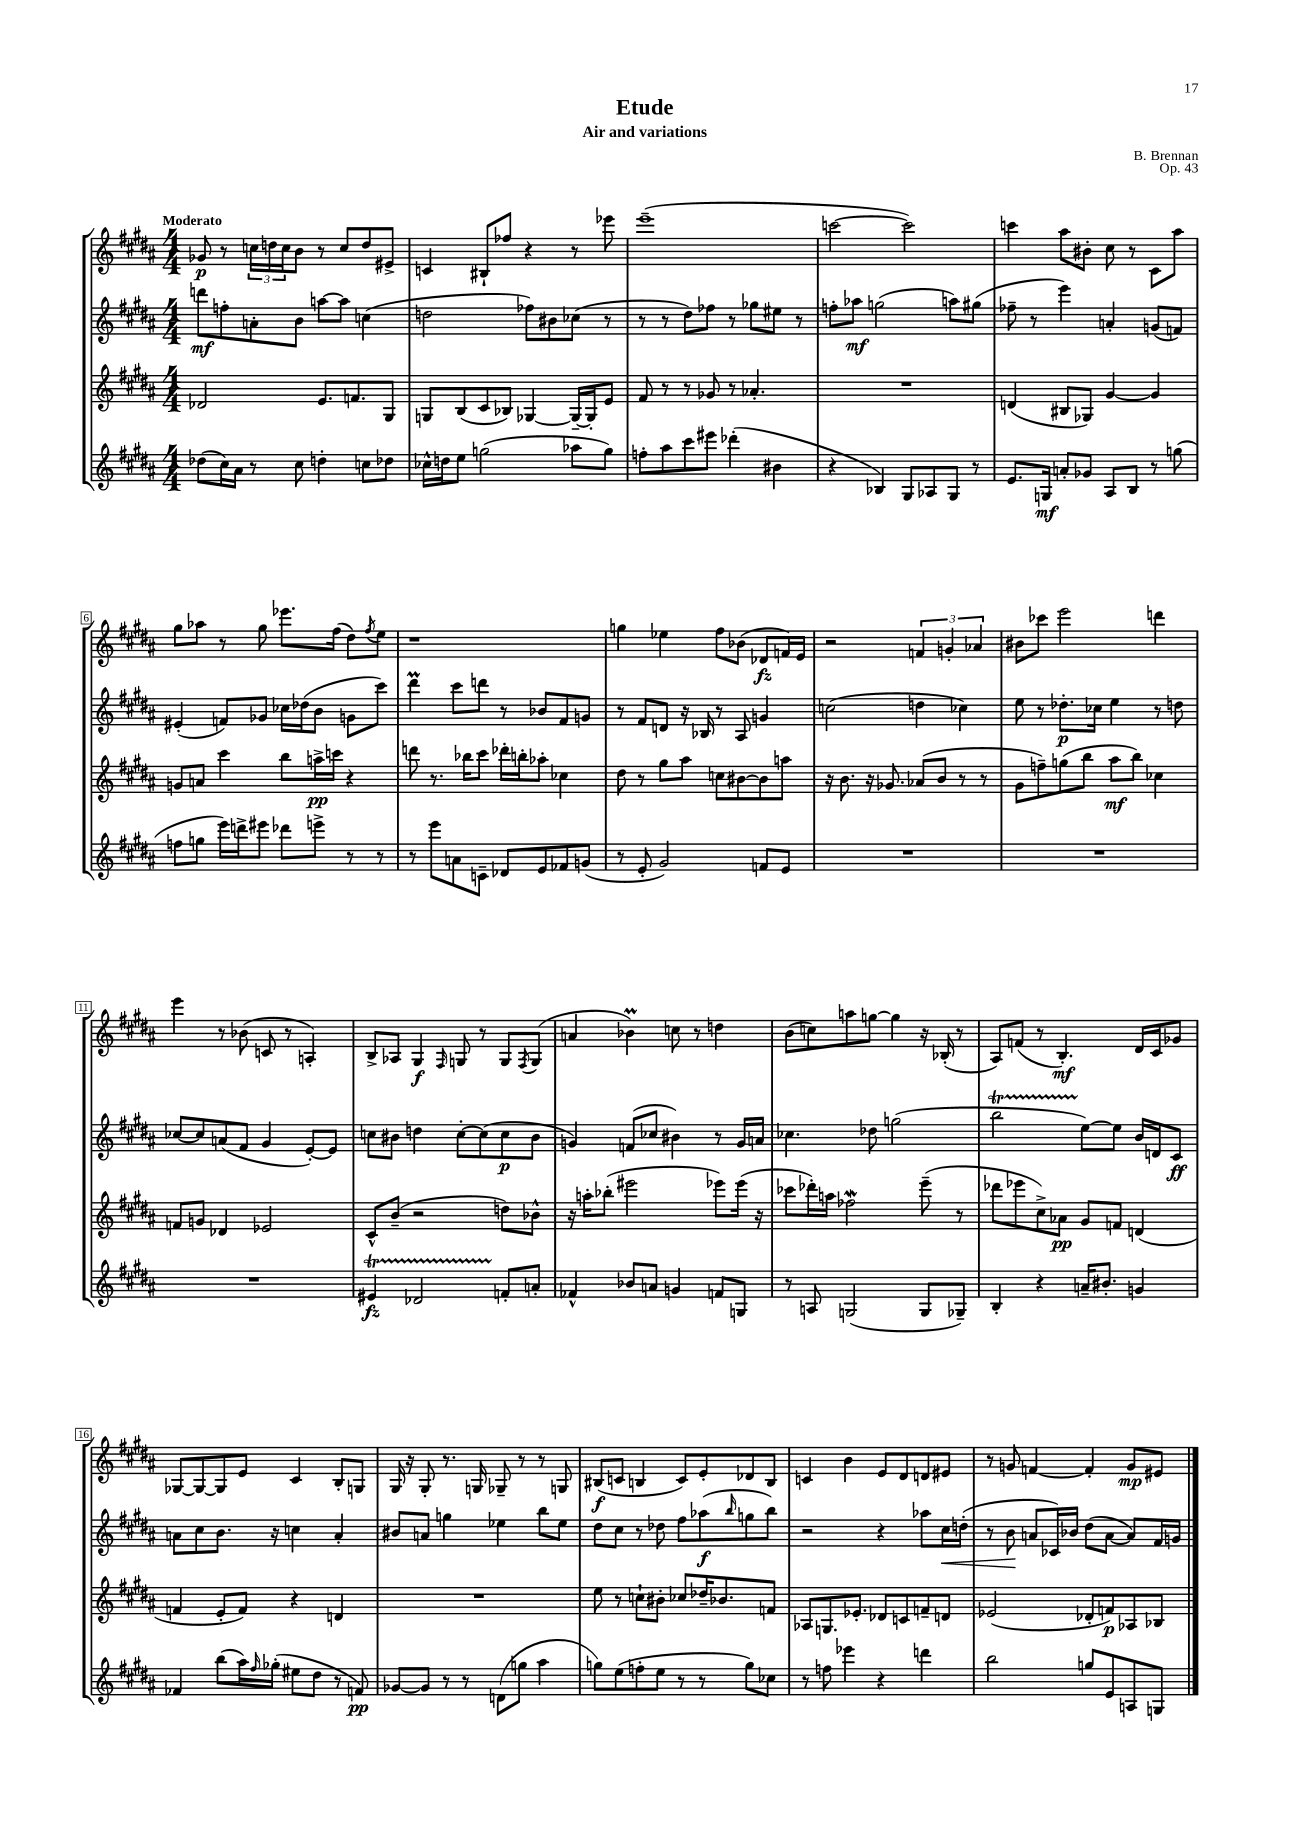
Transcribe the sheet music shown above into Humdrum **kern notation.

**kern	**kern	**kern	**kern
*staff4	*staff3	*staff2	*staff1
*clefG2	*clefG2	*clefG2	*clefG2
*k[f#c#g#d#a#]	*k[f#c#g#d#a#]	*k[f#c#g#d#a#]	*k[f#c#g#d#a#]
*M4/4	*M4/4	*M4/4	*M4/4
(8dd-	2d-	8ddd	8g-
16cc#)	.	8ff'	8r
16a#	.	.	.
8r	.	8a'	24cc
.	.	.	24dd
.	.	.	24cc
8cc#	.	8b	8b
4dd'	8.e	[8aa	8r
.	.	8aa]	8cc
.	8.f	.	.
8cc	.	(4cc	8dd
8dd-	8G#	.	8e#^
=	=	=	=
16cc-^^	8G	2dd	4c
16dd	.	.	.
8ee	(8B	.	.
(2gg	8c#	.	8B#`
.	8B-)	.	8ff-
.	[4G-	8ff-)	4r
.	.	8b#	.
8aa-	16G-~_	(8cc-	8r
.	16G-']	.	.
8gg)	8e	8r	8eee-
=	=	=	=
8ff'	8f#	8r	(1eee~
8aa#	8r	8r	.
8ccc#	8r	8dd#)	.
8eee#	8g-	8ff-	.
(4ddd-'	8r	8r	.
.	4.a-'	8gg-	.
4b#	.	8ee#	.
.	.	8r	.
=	=	=	=
4r	1r	8ff'	[2ccc
.	.	8aa-	.
4B-)	.	(2gg	.
8G#	.	.	2ccc])
8A-	.	.	.
8G#	.	8aa)	.
8r	.	(8gg#	.
=	=	=	=
8.e	(4d	8ff-~	4ccc
.	.	8r	.
16G	.	.	.
8a'	8B#	4eee)	8aa#
8g-	8G-)	.	8b#'
8A#	[4g#	4a'	8cc#
8B	.	.	8r
8r	4g#]	(8g	8c#
(8gg	.	8f)	8aa#
=	=	=	=
8ff	8g	(4e#'	8gg#
8gg	8a	.	8aa-
16eee)	4ccc#	8f)	8r
16ddd^	.	.	.
8eee#	.	8g-	8gg#
8ddd-	8bb	16cc-	8.eee-
.	.	(16dd-	.
8eee^	16aa^	8b	.
.	16ccc	.	(16ff#
8r	4r	8g	8dd#)
.	.	.	8qff#
8r	.	8ccc#)	8ee
=	=	=	=
8r	8ddd	4ddd#	1r
8eee	8.r	.	.
8a	.	8ccc#	.
.	16bb-	.	.
8c~	8ccc#	8ddd	.
8d-	16ddd-'	8r	.
.	16bb'	.	.
8e	8aa-'	8b-	.
8f-	4cc-	8f#	.
(8g	.	8g	.
=	=	=	=
8r	8dd#	8r	4gg
8e'	8r	8f#	.
2g#)	8gg#	8d	4ee-
.	8aa#	16r	.
.	.	16B-	.
.	8cc	8r	8ff#
.	[8b#	8A#	(8b-
8f	8b#]	4g	8d-
8e	8aa	.	16f)
.	.	.	16e
=	=	=	=
1r	16r	(2cc	2r
.	8.b	.	.
.	16r	.	.
.	8.g-	.	.
.	(8a-	4dd	6f
.	8b	.	.
.	.	.	6g'
.	8r	4cc-)	.
.	.	.	6a-
.	8r	.	.
=	=	=	=
1r	8g#	8ee	8b#
.	8ff~)	8r	8ccc-
.	(8gg	8.dd-'	2eee
.	8bb	.	.
.	.	16cc-	.
.	8aa#	4ee	.
.	8bb)	.	.
.	4cc-	8r	4ddd
.	.	8dd	.
=	=	=	=
1r	8f	[8cc-	4eee
.	8g	8cc-]	.
.	4d-	(8a	8r
.	.	8f#	(8b-
.	2e-	4g#	8c
.	.	.	8r
.	.	[8e')	4A')
.	.	8e]	.
=	=	=	=
4e#	8c#^^	8cc	8B^
.	(8b~	8b#	8A-
2d-	2r	4dd	4G#
.	.	.	16qqF#
.	.	[8cc'	8G
.	.	(8cc]	8r
8f'	8dd)	8cc	8G
.	.	.	8qF#
8a'	8b-^^	8b#	(8G
=	=	=	=
4f-^^	16r	4g)	4a
.	16aa'	.	.
.	(8bb-'	.	.
8b-	2eee#	(8f	4b-)
8a	.	8cc-	.
4g	.	4b#)	8cc
.	.	.	8r
8f	8eee-)	8r	4dd
8G	(16eee-	16g	.
.	16r	16a	.
=	=	=	=
8r	8ccc-	4.cc-	(8b
8A	16ddd-')	.	8cc)
.	16aa	.	.
(2G	2ff-	.	8aa
.	.	8dd-	[8gg
.	.	(2gg	4gg]
8G	(8eee~	.	16r
.	.	.	(16B-'
8G-~)	8r	.	8r
=	=	=	=
4B'	8ddd-	2bb	8A#)
.	8eee-	.	(8f
4r	8cc#^)	.	8r
.	8a-	.	4.B')
16a~	8g#	[8ee)	.
8.b#'	.	.	.
.	8f	8ee]	.
4g	(4d	16b	16d#
.	.	16d	16c#
.	.	8c#	8g-
=	=	=	=
4f-	4f	8a	[8G-
.	.	8cc#	8G-_
(8bb	8e'	8.b	8G-]
16aa#)	8f)	.	8e
16qqff#	.	.	.
(16gg-'	.	16r	.
8ee#	4r	4cc	4c#
8dd#	.	.	.
8r	4d	4a'	8B'
8f)	.	.	8G
=	=	=	=
[8g-	1r	8b#	16G#
.	.	.	16r
8g-]	.	8a	8G#'
8r	.	4gg	8.r
8r	.	.	.
.	.	.	16G
(8d	.	4ee-	8G-~
8gg	.	.	8r
4aa#	.	8bb	8r
.	.	8ee-	8G
=	=	=	=
8gg)	8ee	8dd#	(8B#
(8ee	8r	8cc#	8c
8ff'	8cc`	8r	4B
8ee	8b#'	8dd-	.
8r	8cc-	8ff#	8c)
8r	16dd-~	(8aa-	8e'
.	8.b-	.	.
.	.	16qqbb	.
8gg)	.	8gg	8d-
8cc-	8f	8bb)	8B
=	=	=	=
8r	8A-	2r	4c
8ff	8.G	.	.
4eee-	.	.	4b
.	8.e-'	.	.
4r	8d-	4r	8e
.	8c	.	8d#
4ddd	8f~	8aa-	8d
.	8d	16cc#	8e#
.	.	(16dd'	.
=	=	=	=
2bb	(2e-	8r	8r
.	.	8b	8g
.	.	8a	[4f
.	.	16c-)	.
.	.	16b-	.
8gg	8d-'	(8dd#	4f']
8e	8f)	[8a	.
8A	8A-	8a])	8g
8G	8B-	16f#	8e#
.	.	16g	.
==	==	==	==
*-	*-	*-	*-
